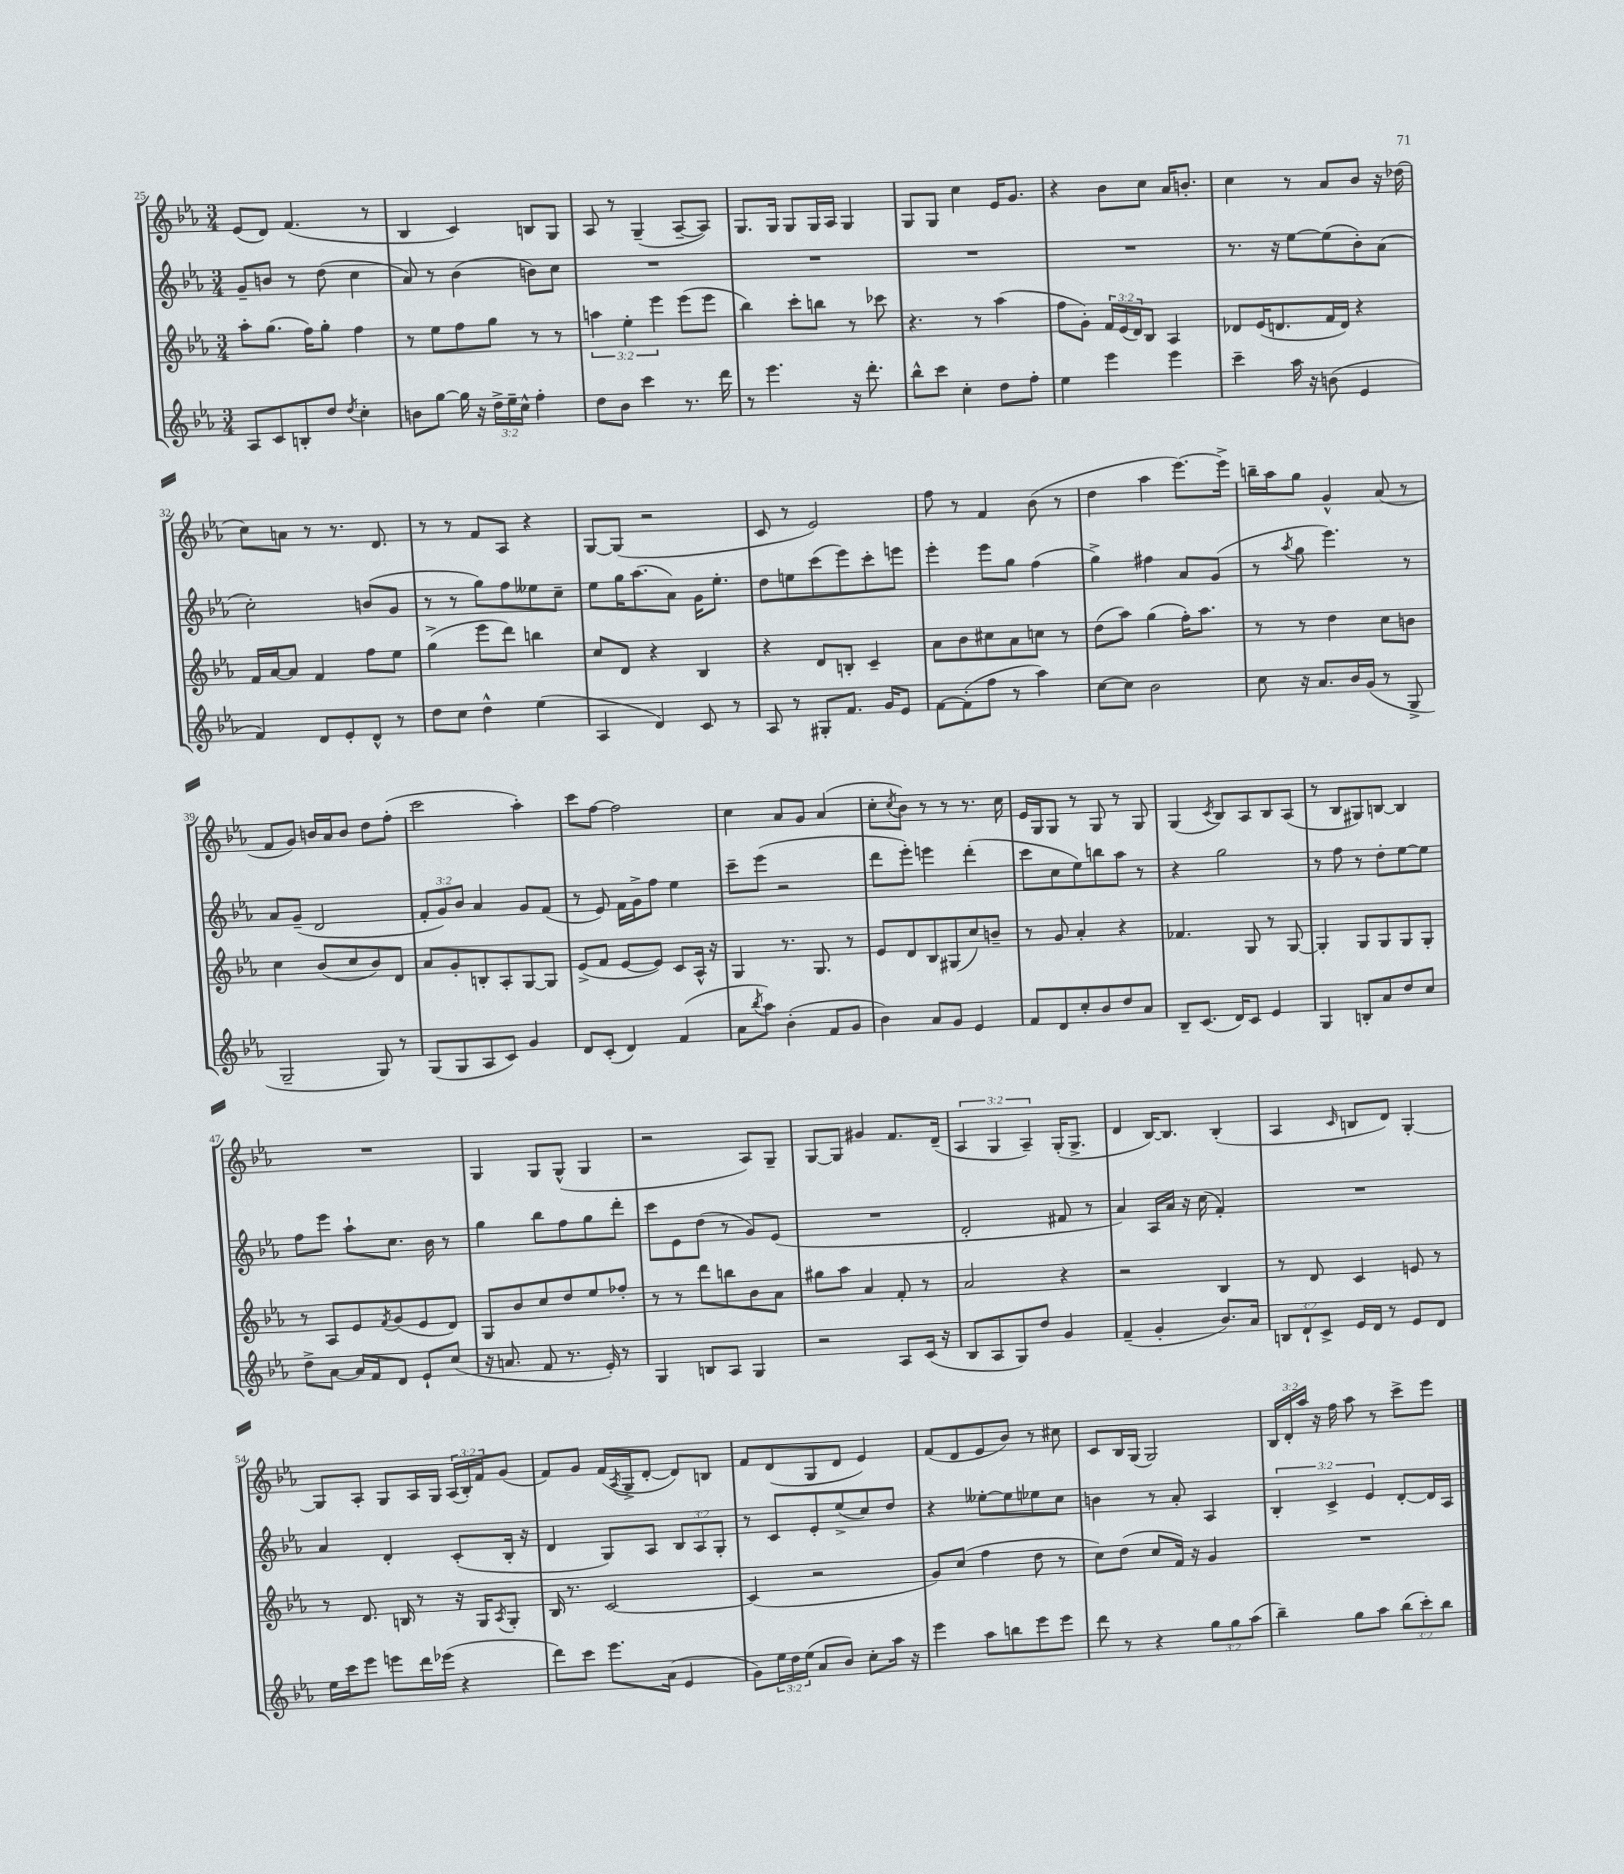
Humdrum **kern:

**kern	**kern	**kern	**kern
*part4	*part3	*part2	*part1
*staff4	*staff3	*staff2	*staff1
*clefG2	*clefG2	*clefG2	*clefG2
*k[b-e-a-]	*k[b-e-a-]	*k[b-e-a-]	*k[b-e-a-]
*M3/4	*M3/4	*M3/4	*M3/4
=25	=25	=25	=25
8A-/L	8aa-'\L	8g~/L	(8e-/L
8c/	(8.gg\J	8bn/J	8d/J)
8Bn'/	.	8r	(4.f/
.	16ff\KL)	.	.
8dd/J	8gg'\J	(8dd\	.
8qdd/	.	.	.
4cc'\	4ff\	4cc\	.
.	.	.	8r
=26	=26	=26	=26
8bn\L	8r	8a-/)	4B-/
[8gg\J	8ee-\L	8r	.
16gg\]	8ff\	(4b-\	4c/)
16r	.	.	.
24dd^\LL	8gg\J	.	.
24ee-~\	.	.	.
24cc^^\JJ	.	.	.
4ff'\	8r	8bn\L)	8Bn/L
.	8r	8cc\J	8G/J
=27	=27	=27	=27
8dd\L	6aan\	2.r	8A-/
8b-\J	.	.	8r
.	6ee-'\	.	.
4ccc\	.	.	(4G~/
.	6eee-\	.	.
8.r	(8eee-\L	.	[8A-~/L
.	8eee-\J	.	8A-/J])
16ddd\	.	.	.
=28	=28	=28	=28
8r	4bb-\)	2.r	8.G/L
4.eee-\	.	.	.
.	.	.	16G/Jk
.	8ccc'\L	.	8G/L
.	8bbn\J	.	16G/L
.	.	.	16A-/JJ
16r	8r	.	4G/
8.ddd'\	.	.	.
.	8ccc-X\	.	.
=29	=29	=29	=29
8bb-^^\L	4.r	2.r	8G/L
8ccc\J	.	.	8G/J
4cc'\	.	.	4cc\
.	8r	.	.
8dd\L	(4aa-\	.	16e-/KL
.	.	.	8.g/J
8ff'\J	.	.	.
=30	=30	=30	=30
4ee-\	8ff\L	2.r	4r
.	8g'\J)	.	.
4eee-\	24f/LL	.	8b-\L
.	(24e-/	.	.
.	24d/J)	.	.
.	8B-/J	.	8cc\J
4eee-\	4A-/	.	16a-/KL
.	.	.	8.bn'/J
=31	=31	=31	=31
4ccc~\	8d-X/L	8.r	4cc\
.	(16e-/K	.	.
.	8.dn/	16r	.
16aa-\	.	[8ee-\L	8r
16r	.	.	.
(8bn\	16f/L	(8ee-\]	8a-/L
.	16d/JJ)	.	.
4e-/	4r	8b-'\)	8b-/J
.	.	(8a-\J	16r
.	.	.	(16dd-X\
!!LO:LB:g=z
=32	=32	=32	=32
4f/)	16f/LL	2cc'\)	8cc\L)
.	[16a-/J	.	.
.	8a-/J]	.	8an\J
8d/L	4f/	.	8r
8e-'/	.	.	8.r
8d^^/J	8ff\L	(8bn/L	.
.	.	.	8.d/
8r	8ee-\J	8g/J	.
=33	=33	=33	=33
8dd\L	(4gg^\	8r	8r
8cc\J	.	8r	8r
4dd^^\	8eee-\L	8gg\L)	8f/L
.	8ddd\J)	8ff\	8A-/J
(4ee-\	4bbn\	8ee--X\	4r
.	.	8cc~\J	.
=34	=34	=34	=34
4A-/	8cc/L	8ee-\L	[8G/L
.	8d/J	16gg\K	(8G/J]
.	.	(8.aa-\	.
4d/)	4r	.	2r
.	.	8a-\J)	.
8c/	4B-/	16g\KL	.
.	.	8.ee-'\J	.
8r	.	.	.
=35	=35	=35	=35
8A-/	4r	8dd\L	8c/
8r	.	8een\	8r
8G#X'/L	8d/L	(8ccc\	2e-/)
8.f/J	8Bn'/J	8eee-\)	.
.	4c~/	8ccc'\	.
16g/KL	.	.	.
8e-/J	.	8eeen\J	.
=36	=36	=36	=36
[8f\L	8a-\L	4eee-'\	8ff\
(8f'\]	8b-\	.	8r
8ff\J	8cc#X\	8eee-\L	4f/
8r	8a-\	8gg\J	.
4aa-\)	8ccn\J	(4ff\	(8b-\
.	8r	.	8r
=37	=37	=37	=37
[8cc\L	(8dd\L	4gg^\)	4dd\
8cc\J]	8aa-\J)	.	.
2b-\	(4gg\	4ff#X\	4aa-\
.	16ff'\KL)	8a-/L	[8.eee-\L)
.	8.aa-\J	.	.
.	.	(8g/J	.
.	.	.	16eee-^\Jk]
=38	=38	=38	=38
8cc\	8r	8r	16bbn~\LL
.	.	.	16aa-\J
.	.	8qaa-/	.
16r	8r	8gg\	8gg\J
8.a-/L	.	.	.
.	4dd\	4.eee-\)	4g^^/
16b-/L	.	.	.
(16g/JJ	.	.	.
8r	8cc\L	.	(8a-/
8G^/	8bn\J	8r	8r
!!LO:LB:g=z
=39	=39	=39	=39
2G~/	4cc\	8a-/L	8f/L
.	.	(8g~/J	8g/J)
.	(8b-/L	2d/	16bn/LL
.	.	.	16a-/J
.	8cc/	.	8b/J
8G/)	8b-/)	.	8dd\L
8r	8d/J	.	(8ff'\J
=40	=40	=40	=40
(8G/L	8a-/L	12f'/L	2ccc\
.	.	12g/)	.
8G/	8g'/	.	.
.	.	12b-/J	.
8A-/	8Bn'/	4a-/	.
8c/J)	8A-'/	.	.
4g/	[8G/	8g/L	4aa-'\)
.	8G/J]	(8f/J	.
=41	=41	=41	=41
8d/L	(8e-^/L	8r	8ccc\L
(8c'/J	8f/J	8e-/)	[8ff\J
4d/)	[8e-/L	16f\LL	2ff\]
.	.	16g^\J	.
.	8e-/J])	8ff\J	.
(4f/	8c/L	4ee-\	.
.	16A-^^/Jk	.	.
.	16r	.	.
=42	=42	=42	=42
8a-\L	4G/	8ccc~\L	4cc\
8qbb-/	.	.	.
8aa-\J)	.	(8eee-\J	.
(4b-'\	8.r	2r	8a-/L
.	.	.	8g/J
.	8.G/	.	.
8f/L	.	.	(4a-/
8g/J	8r	.	.
=43	=43	=43	=43
4b-\)	8e-/L	8ddd\L	8cc'\L
.	.	.	8qcc/
.	8d/	8eee-'\J)	8b-\J)
8a-/L	8B-/	4eeen\	8r
8g/J	(8G#X/	.	8r
4e-/	8cc/)	(4ddd'\	8.r
.	8bn~/J	.	.
.	.	.	16cc\
=44	=44	=44	=44
8f/L	8r	8ccc\L	16e-/LL
.	.	.	16G/J
8d/	8g/	8cc\	8G/J
8cc'/	4a-'/	8ee-\)	8r
8b-/	.	8bbn\	8G/
8dd/	4r	8aa-\J	8r
8a-/J	.	8r	8G/
=45	=45	=45	=45
8B-~/L	4.f-X/	4r	(4G/
(8.c/J	.	.	.
.	.	.	8qc/
.	.	2gg\	8B-/L)
16d/KL)	.	.	.
8c/J	8G/	.	8A-/
4e-/	8r	.	8B-/
.	[8G/	.	(8A-/J
=46	=46	=46	=46
4G/	4G'/]	8r	8r
.	.	8ff\	8B-/L
8Bn'/L	8G/L	8r	8G#X/)
8a-/	8G/	8dd'\L	[8Bn/J
8dd/	8G/	[8ee-\	4B/]
8cc/J	8G'/J	8ee-\J]	.
!!LO:LB:g=z
=47	=47	=47	=47
8dd^\L	8r	8ff\L	2.r
[8a-\J	8A-/L	8eee-\J	.
16a-/LL]	8e-/	8aa-`\L	.
16f/J	.	.	.
.	8qf/	.	.
8d/J	(8g/	8.cc\J	.
8e-`/L	8e-/	.	.
.	.	16b-\	.
(8cc/J	8d/J)	8r	.
=48	=48	=48	=48
16r	8G/L	4gg\	4G/
8.an/	.	.	.
.	8b-/	.	.
8f/	8cc/	8bb-\L	8G/L
8.r	8dd/	8ff\	(8G^^/J
.	8ee-/	8gg\	4G/
16e-'/)	.	.	.
8r	8ff-X'/J	8ddd'\J	.
=49	=49	=49	=49
4G/	8r	8ccc\L	2r
.	8r	8e-\	.
8Bn/L	8ddd\L	(8dd\J	.
8A-/J	8bbn\	8r	.
4G/	8b-\	8g/L)	8A-/L)
.	8a-\J	(8e-/J	8G~/J
=50	=50	=50	=50
2r	8gg#X\L	2.r	[8G/L
.	8aa-\J	.	8G/J]
.	4a-/	.	4g#X/
8A-/L	8f'/	.	8.f/L
(16c/Jk	8r	.	.
16r	.	.	(16d~/Jk
=51	=51	=51	=51
8B-/L	2a-/	2d'/	6A-/
8A-/	.	.	.
.	.	.	6G/
8G/)	.	.	.
.	.	.	6A-~/)
8dd/J	.	.	.
4g/	4r	8f#X/	(16G'/KL
.	.	.	8.G^/J
.	.	8r	.
=52	=52	=52	=52
(4f~/	2r	4a-/)	4d/
4g'/	.	16A-/LL	[16B-/KL)
.	.	16a-/JJ	8.B-/J]
.	.	16r	.
.	.	(16cc\	.
8.b-/L)	4B-/	4f'/)	(4B-'/
16a-/Jk	.	.	.
=53	=53	=53	=53
12Bn/L	8r	2.r	4A-/
12d`/	.	.	.
.	8d/	.	.
12c^/J	.	.	.
.	.	.	16qqc/
16e-/LL	4c/	.	8Bn/L
16d/JJ	.	.	.
8r	.	.	8d/J)
8e-/L	8en/	.	[4G'/
8d/J	8r	.	.
!!LO:LB:g=z
=54	=54	=54	=54
16ee-\LL	8r	4a-/	8G/L]
16ccc\J	.	.	.
8eee-\J	8.d/	.	8A-'/J
8eeen\L	.	4d'/	8G/L
.	16Bn/	.	.
16ddd\L	8r	.	16A-/L
(16eee-X\JJ	.	.	16G/JJ
4r	16r	(8c'/L	(24A-/LL
.	.	.	24B-'/)
.	16G/KL	.	.
.	.	.	24f/J
.	8qA-/	.	.
.	8G'/J	16B-'/Jk	(8g/J
.	.	16r	.
=55	=55	=55	=55
8ddd\L)	16B-/	4d/	8f/L)
.	8.r	.	.
8ccc\J	.	.	8g/J
8.eee-\L	[2c/	8G/L)	(16f/LL
.	.	.	8qA-/
.	.	.	16G^/J
.	.	8A-/J	[8d'/J
(16a-\Jk	.	.	.
4e-/	.	12B-/L	8d/L])
.	.	12A-/	.
.	.	.	8Bn/J
.	.	12G'/J	.
=56	=56	=56	=56
8g\L)	(4c/]	8r	8f/L
24ee-\L	.	8c/L	(8d/
24dd\	.	.	.
(24ee-\JJ	.	.	.
8a-/L	2r	8e-'/	8G/
8b-/J)	.	(8ee-^/	8d/J
8cc'\L	.	8cc/)	4e-/)
16aa-\Jk	.	8dd/J	.
16r	.	.	.
=57	=57	=57	=57
4eee-\	8g/L)	4r	(8f/L
.	(8cc/J	.	8d/
8aa-\L	4ff\	[8ee--X'\L	8e-/
8bbn\	.	8ee--\]	8b-/J)
8eee-\	8dd\	8ee-X\	8r
8eee-\J	8r	8cc\J	8cc#X\
=58	=58	=58	=58
8ddd\	8cc\L)	4bn\	8c/L
8r	(8dd\J	.	16B-/L
.	.	.	(16G/JJ
4r	8cc/L	8r	2G/)
.	16f/Jk)	8a-'/	.
.	16r	.	.
12gg\L	4g/	4A-/	.
12gg\	.	.	.
(12aa-\J	.	.	.
=59	=59	=59	=59
4bb-~\)	2.r	6B-'/	24B-/LL
.	.	.	24d'/
.	.	.	24aa-/JJ
.	.	.	16r
.	.	6c^/	.
.	.	.	16ff\
8gg\L	.	.	8aa-\
.	.	6e-/	.
8aa-\J	.	.	8r
(12bb-\L	.	[8d'/L	8ccc^\L
12ccc'\)	.	.	.
.	.	16d/L]	8eee-\J
12bb-\J	.	.	.
.	.	16A-/JJ	.
==	==	==	==
*-	*-	*-	*-
